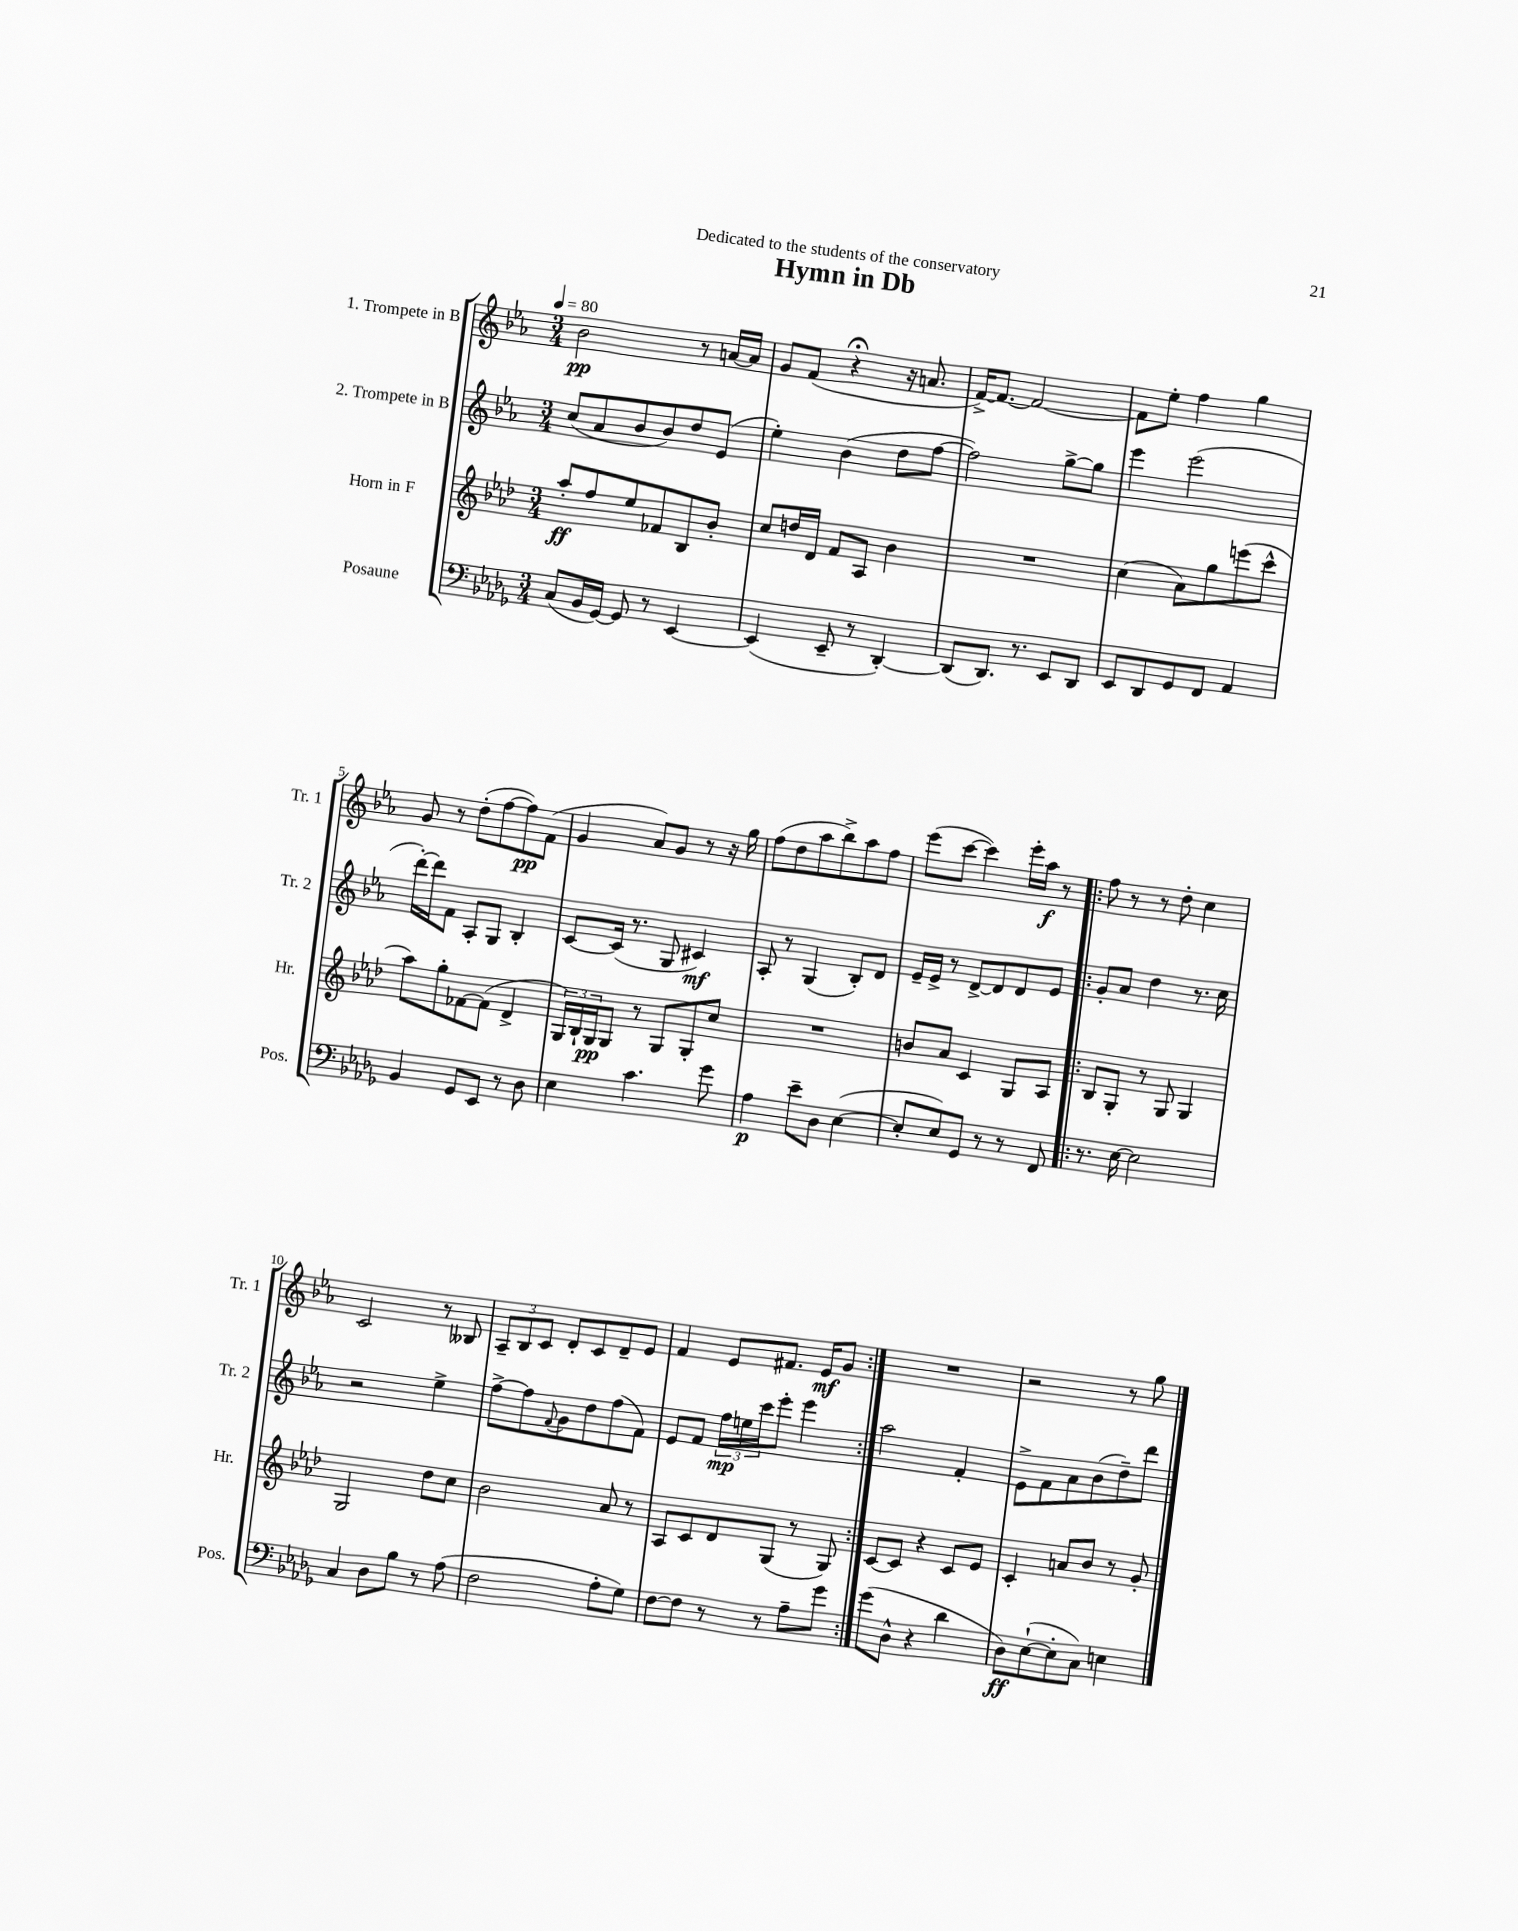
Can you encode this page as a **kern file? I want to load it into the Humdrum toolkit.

**kern	**kern	**kern	**kern
*staff4	*staff3	*staff2	*staff1
*clefF4	*clefG2	*clefG2	*clefG2
*k[b-e-a-d-g-]	*k[b-e-a-d-]	*k[b-e-a-]	*k[b-e-a-]
*M3/4	*M3/4	*M3/4	*M3/4
*MM80	*MM80	*MM80	*MM80
(8C	8aa-'	(8cc	2b-
16BB-	8ff	8a-	.
[16GG-)	.	.	.
8GG-]	8ee-	8b-	.
8r	8f-	8b-)	.
[4EE-	8B-	8dd	8r
.	8b-'	(8e-	[16a
.	.	.	16a]
=	=	=	=
(4EE-]	8cc	4ee-')	8g
.	16dd	.	(8f
.	16d-	.	.
8EE-~	8f	(4b-	4r;
8r	8A-	.	.
[4DD-')	4b-	8dd	16r
.	.	.	8.a
.	.	[8ff	.
=	=	=	=
(8DD-]	2.r	2ff])	[16f^)
.	.	.	8.f_
8.DD-)	.	.	.
.	.	.	2f_
8.r	.	.	.
8EE-	.	[8gg^	.
8DD-	.	8gg]	.
=	=	=	=
8EE-	(4cc	4eee-	8f]
8DD-	.	.	8ee-'
8GG-	8a-)	(2eee-	4ff
8FF	8gg	.	.
4AA-	(8eee	.	4gg
.	8ccc^^	.	.
=	=	=	=
4BB-	8aa-)	[16ddd')	8g
.	.	16ddd]	.
.	8gg'	8f	8r
8GG-	[8f-	8A-'	(8dd'
8EE-	(8f-]	8G	[8ff
8r	4d-^	4B-'	8ff])
8D-	.	.	(8f
=	=	=	=
4E-	24G)	[8c	4g
.	24B-`	.	.
.	24G	.	.
.	8G	(16c]	.
.	.	8.r	.
4.c	8r	.	8a-)
.	8G	8G	8g
.	8G'	4c#)	8r
8g-	8cc	.	16r
.	.	.	16gg
=	=	=	=
4A-	2.r	8A-'	(8ff
.	.	8r	8dd
8e-~	.	(4G	8aa-
8D-	.	.	8bb-^)
([4E-	.	8B-')	8aa-
.	.	8d	8ff
=	=	=	=
8E-']	8b	16e-~	(8eee-
.	.	16e-^	.
8E-)	8a-	8r	[8ccc
8GG-	4c	[8d^	4ccc])
8r	.	8d]	.
8r	8G	8d	16eee-'
.	.	.	16aa-
8FF	8A-	8e-	8r
=!|:	=!|:	=!|:	=!|:
8.r	8B-	8g'	8ff
.	8G'	8a-	8r
[16E-	.	.	.
2E-]	8r	4dd	8r
.	8G	.	8dd'
.	4G	8.r	4cc
.	.	16cc	.
=	=	=	=
4C	2G	2r	2c
8D-	.	.	.
8B-	.	.	.
8r	8dd-	4ee-^	8r
(8A-	8cc	.	8B--
=	=	=	=
2F	2b-	[8ff^	12A-~
.	.	.	12B-
.	.	8ff]	.
.	.	.	12c
.	.	8qqf	.
.	.	8g	8d'
.	.	8dd	8c
8A-'	8a-	(8ff	8d~
8G-)	8r	8f)	8e-
=	=	=	=
[8F	8A-	8e-	4f
8F]	8c	8f	.
8r	8d-	24ff	8e-
.	.	24ee	.
.	.	24ccc	.
8r	(8G	8eee-'	8.f#
8A-~	8r	4eee-	.
.	.	.	16e-
8g-	8G)	.	8g
=:|!	=:|!	=:|!	=:|!
(8g-	[8c	2aa-	2.r
8D-^^	8c]	.	.
4r	4r	.	.
4d-	8c	4f'	.
.	8e-	.	.
=	=	=	=
8D-)	4c'	8e-^	2r
([8E-`	.	8f	.
8E-']	8a	8a-	.
8C)	8b-	(8b-	.
4E	8r	8dd~)	8r
.	8g'	8ddd	8gg
==	==	==	==
*-	*-	*-	*-
